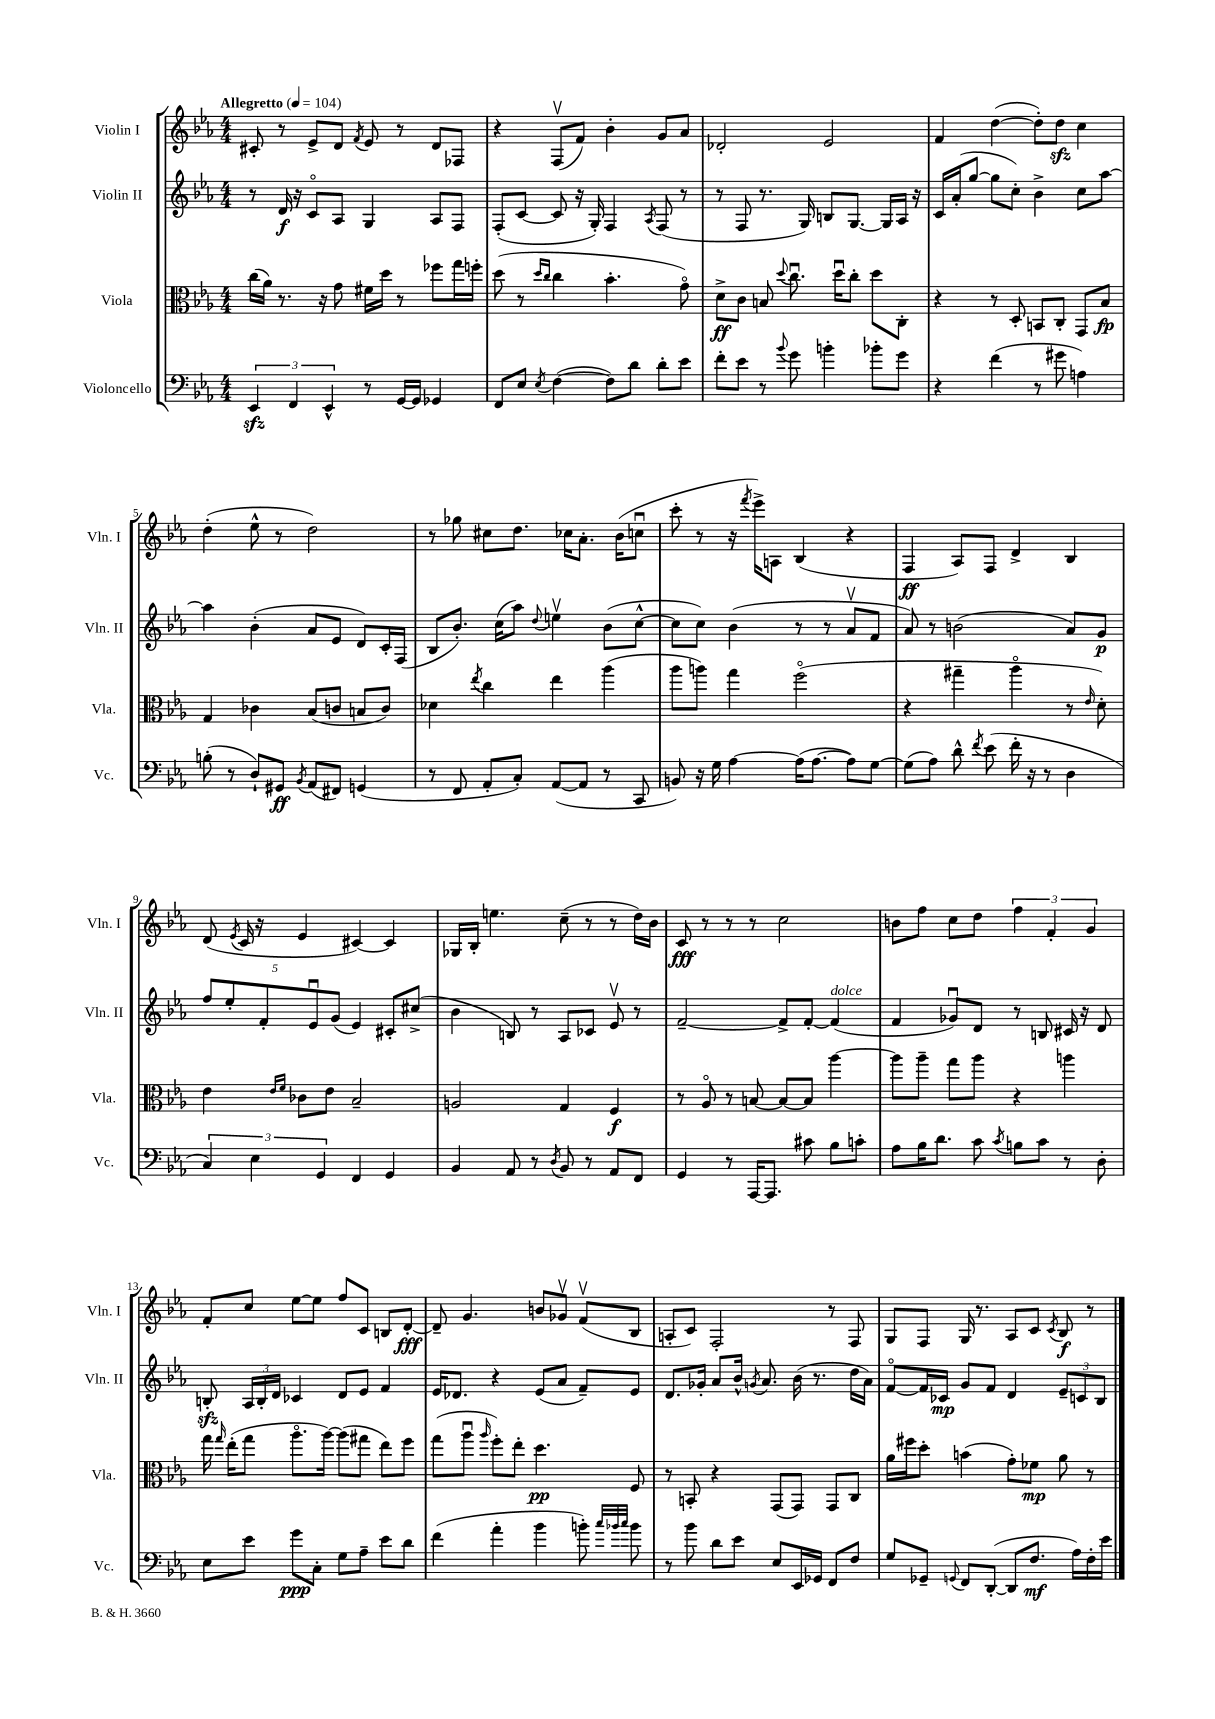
<<
\new StaffGroup <<
\new Staff = "s0" \with { instrumentName = "Violin I" shortInstrumentName = "Vln. I" } {
    \clef treble \key ees \major \numericTimeSignature \time 4/4 \tempo "Allegretto" 4 = 104
    \autoBeamOff cis'8-. r8 ees'8[-> d'8] \acciaccatura { f'8 } ees'8 r8 d'8[ fes8] |
    r4 f8[\upbow( f'8]) bes'4-. g'8[ aes'8] |
    des'2-. ees'2 |
    f'4 d''4~( d''8[-.) d''8]\sfz c''4 |
    d''4-.( ees''8-^ r8 d''2) |
    r8 ges''8 cis''8[ d''8.] ces''16[ aes'8.]-. bes'16[( c''8]\downbow |
    c'''8-. r8 r16 \acciaccatura { f'''8 } ees'''16[->) a8] bes4( r4 |
    f4\ff aes8[) f8] d'4-> bes4 |
    d'8( \acciaccatura { ees'8 } c'16 r16 ees'4 cis'4~) cis'4 |
    ges16[ bes16]-. e''4. c''8--( r8 r8 d''16[) bes'16] |
    c'8\fff r8 r8 r8 c''2 |
    b'8[ f''8] c''8[ d''8] \tuplet 3/2 { f''4 f'4-. g'4 } |
    f'8[-. c''8] ees''8[~ ees''8] f''8[ c'8] b8[ d'8]~-.\fff |
    d'8-- g'4. b'8[ ges'8]\upbow f'8[\upbow( bes8] |
    a8[-. c'8]) f2-. r8 f8 |
    g8[ f8] g16 r8. aes8[ c'8] \acciaccatura { c'8 } bes8\f r8 \bar "|." |
}
\new Staff = "s1" \with { instrumentName = "Violin II" shortInstrumentName = "Vln. II" } {
    \clef treble \key ees \major \numericTimeSignature \time 4/4
    \autoBeamOff r8 d'16\f r16 c'8[\flageolet aes8] g4 aes8[ f8] |
    f8[-.( c'8]~ c'8 r16 g16-.) f4 \acciaccatura { aes8 } f8( r8 |
    r8 f8 r8. g16) b8[ g8.]~ g16[ aes16] r16 |
    c'16[ aes'16-.( g''8]~ g''8[ c''8]-.) bes'4-> c''8[ aes''8]~ |
    aes''4 bes'4-.( aes'8[ ees'8] d'8[) c'16-. f16]( |
    bes8[ bes'8.]-.) c''16[( aes''8]) \appoggiatura { d''8 } e''4\upbow bes'8[( c''8]~-^ |
    c''8[ c''8]) bes'4( r8 r8 aes'8[\upbow f'8] |
    aes'8) r8 b'2( aes'8[) g'8]\p |
    \tuplet 5/4 { f''8[ ees''8-. f'8-. ees'8\downbow g'8]( } ees'4) cis'8[-. cis''8]->( |
    bes'4 b8) r8 aes8[ ces'8] ees'8\upbow r8 |
    f'2~-- f'8[-> f'8]~-. f'4^\markup { \italic "dolce" }( |
    f'4 ges'8[\downbow) d'8] r8 b8 cis'16 r16 d'8 |
    b8-.\sfz \tuplet 3/2 { aes16[ b16-. d'16] } ces'4 d'8[ ees'8] f'4 |
    ees'16[ des'8.] r4 ees'8[( aes'8] f'8[--) ees'8] |
    d'8.[ ges'16]-. aes'8[ bes'16]-^ \acciaccatura { g'8 } aes'8. bes'16( r8. d''16[ aes'16]) |
    f'8[~\flageolet f'16 ces'16]\mp g'8[ f'8] d'4 \tuplet 3/2 { ees'8[-- c'8 bes8] } \bar "|." |
}
\new Staff = "s2" \with { instrumentName = "Viola" shortInstrumentName = "Vla." } {
    \clef alto \key ees \major \numericTimeSignature \time 4/4
    \autoBeamOff c''16[( aes'16]) r8. r16 g'8 fis'16[ d''16] r8 fes''8[ g''16 f''16]-. |
    d''8( r8 \grace { d''16[ c''16] } c''4 bes'4.-. g'8\flageolet) |
    d'8[->\ff c'8] b8 \appoggiatura { d''8 } c''8.\downbow d''16[\downbow c''8]-. d''8[ c8]-. |
    r4 r8 d8-. b,8[ c8]-. g,8[ bes8]\fp |
    g4 ces'4 bes8[( c'8] b8[ c'8]) |
    des'4 \acciaccatura { ees''8 } c''4 ees''4 aes''4( |
    aes''8[ a''8]) g''4 f''2\flageolet( |
    r4 gis''4-- aes''4\flageolet r8 \grace { ees'16 } d'8-.) |
    ees'4 \grace { ees'16[ f'16] } ces'8[ ees'8] bes2-- |
    a2 g4 f4\f |
    r8 aes8\flageolet r8 b8~ b8[~ b8] aes''4~ |
    aes''8[ aes''8]-- g''8[ aes''8] r4 a''4 |
    g''16 \grace { g''16 } ees''16[-.( g''8] aes''8.[\flageolet aes''16]~) aes''8[( gis''8] ees''8[) f''8] |
    g''8[( aes''8]\downbow \grace { aes''16 } f''8[-.) ees''8]-. d''4.\pp f8 |
    r8 b,8-. r4 g,8[( g,8]) g,8[ c8] |
    aes'16[ fis''16 d''8]-. b'4( g'8[-.) fes'8]\mp aes'8 r8 \bar "|." |
}
\new Staff = "s3" \with { instrumentName = "Violoncello" shortInstrumentName = "Vc." } {
    \clef bass \key ees \major \numericTimeSignature \time 4/4
    \autoBeamOff \tuplet 3/2 { ees,4\sfz f,4 ees,4-^ } r8 g,16[~ g,16] ges,4 |
    f,8[ ees8] \acciaccatura { ees8 } f4~( f8[) d'8] d'8[-. ees'8] |
    f'8[-. ees'8] r8 \appoggiatura { bes'8 } g'8 b'4-. bes'8[-. g'8] |
    r4 f'4( r8 gis'8 a4) |
    b8-.( r8 d8[-!) gis,8]\ff \acciaccatura { bes,8 } aes,8[( fis,8]) g,4( |
    r8 f,8 aes,8[-. c8]-.) aes,8[~( aes,8] r8 c,8 |
    b,8) r16 g16 aes4~ aes16[( aes8.]~ aes8[) g8]~ |
    g8[( aes8]) d'8-^ \acciaccatura { f'8 } ees'8( f'16-. r16 r8 d4 |
    \tuplet 3/2 { c4) ees4 g,4 } f,4 g,4 |
    bes,4 aes,8 r8 \acciaccatura { d8 } bes,8 r8 aes,8[ f,8] |
    g,4 r8 aes,,16[~ aes,,8.] cis'8 bes8[ c'8]-. |
    aes8[ bes16 d'8.] c'8 \acciaccatura { c'8 } b8[ c'8] r8 d8-. |
    ees8[ ees'8] g'8[\ppp c8]-. g8[ aes8]-- ees'8[ d'8] |
    f'4( aes'4-. bes'4 b'8-.) \grace { c''32[ bes'32 c''32] } bes'8 |
    r8 bes'8 d'8[ ees'8] ees8[ ees,16 ges,16] f,8[ f8] |
    g8[ ges,8]-- \appoggiatura { g,8 } f,8[ d,8]~-.( d,8[ f8.]\mf aes16[) f16-. ees'16] \bar "|." |
}
>>
>>
